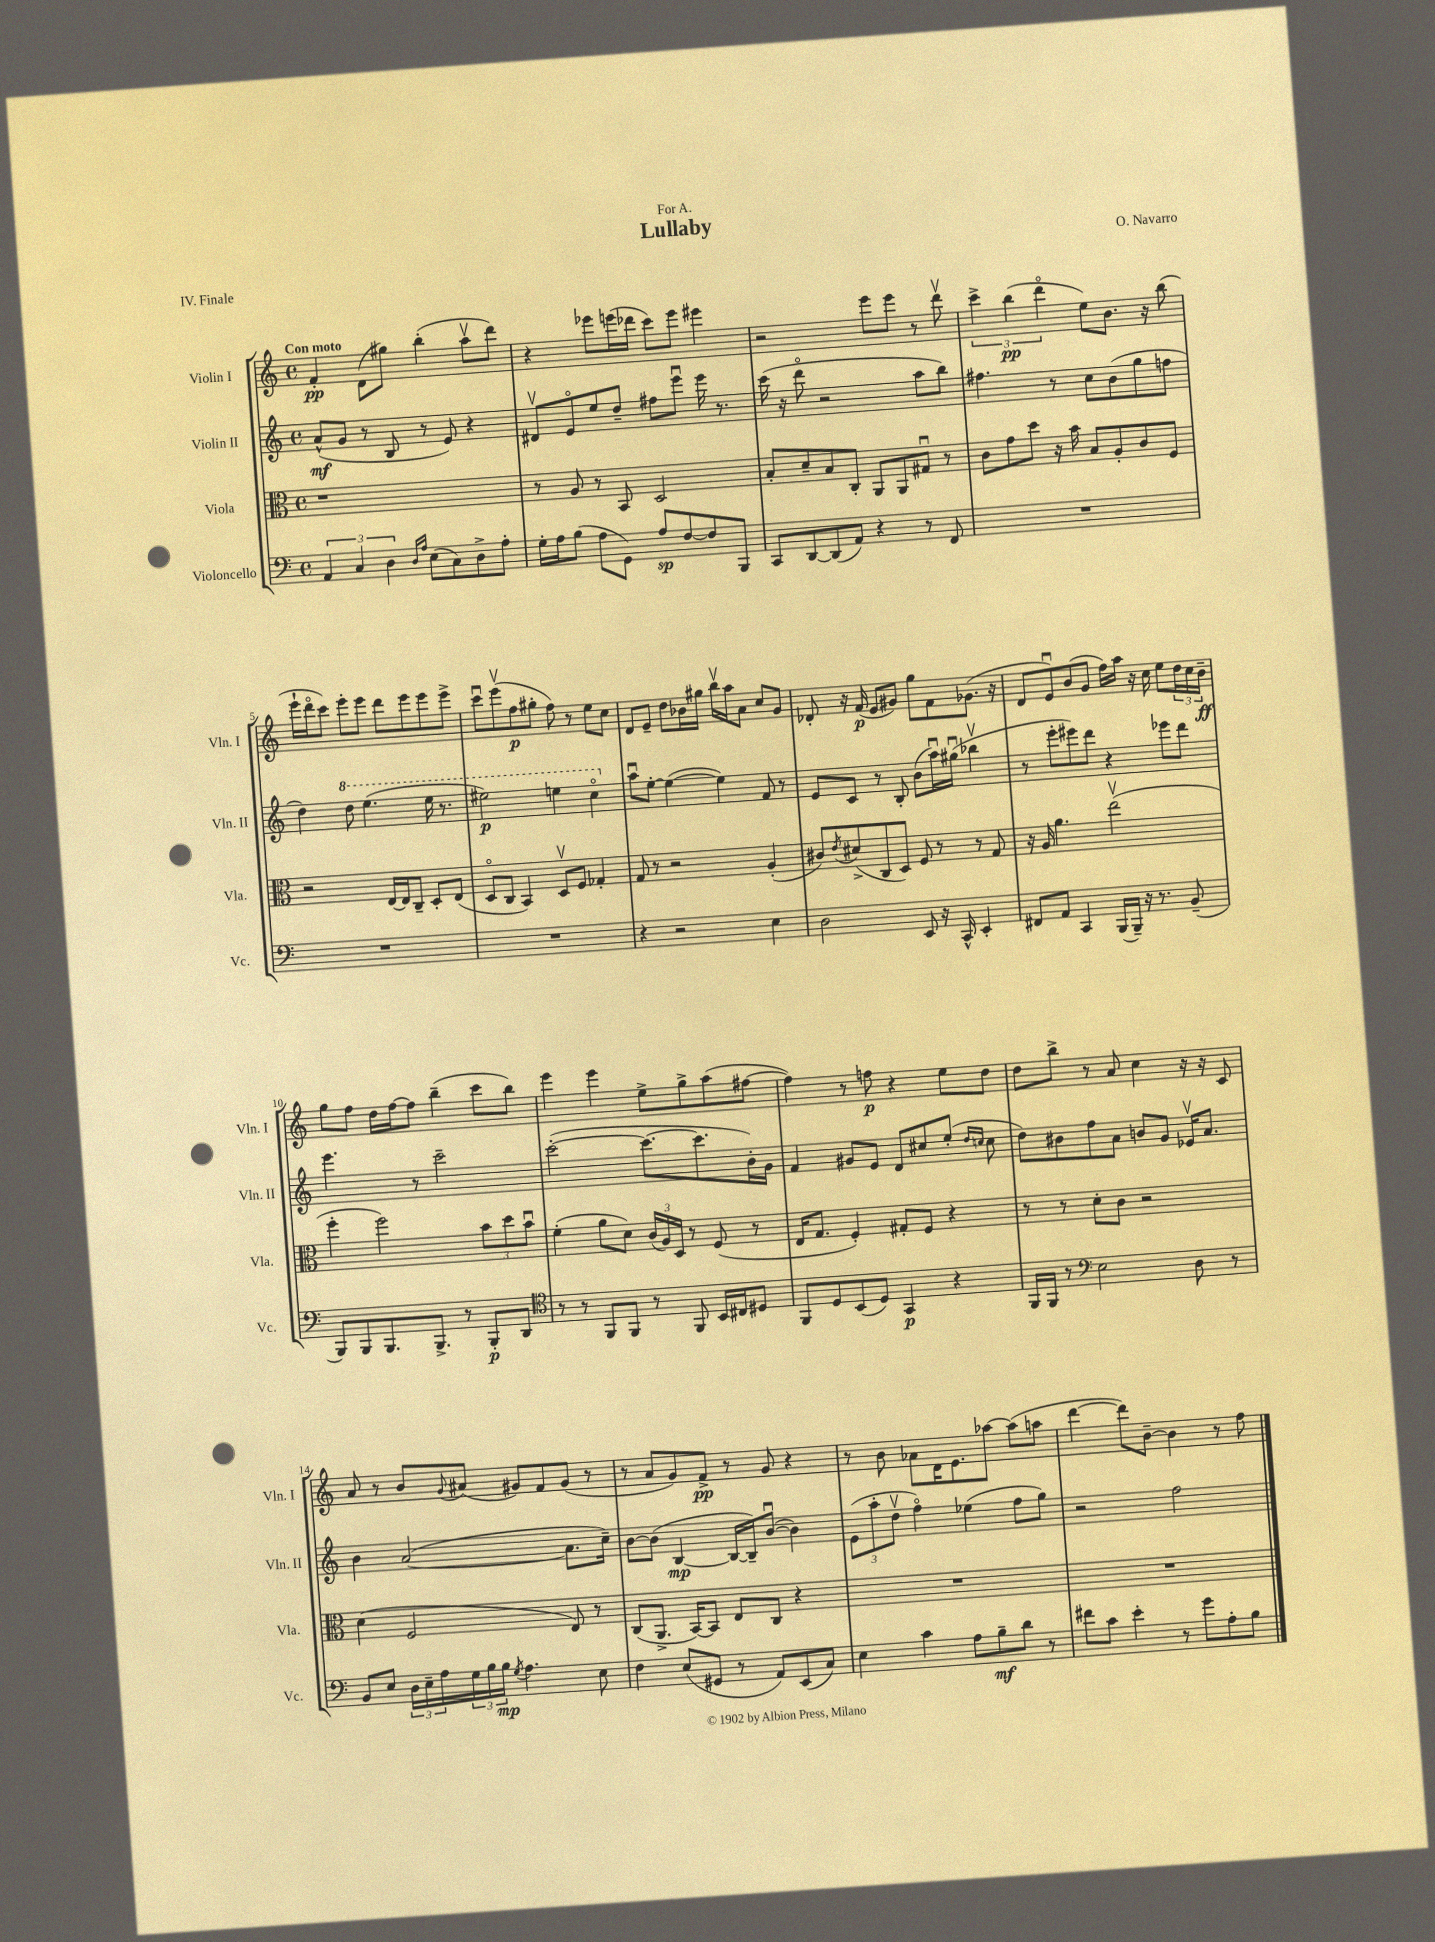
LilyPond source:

\header { title = "Lullaby" composer = "O. Navarro" dedication = "For A." piece = "IV. Finale" }
<<
\new StaffGroup <<
\new Staff = "s0" \with { instrumentName = "Violin I" shortInstrumentName = "Vln. I" } {
    \clef treble \key c \major \defaultTimeSignature \time 4/4 \tempo "Con moto"
    f'4-.\pp d'8( gis''8) b''4-.( a''8\upbow d'''8) |
    r4 ees'''8 e'''16( des'''16 c'''8) e'''8 eis'''4 |
    r2 e'''8 e'''8 r8 d'''8\upbow |
    \tuplet 3/2 { c'''4-> b''4\pp( d'''4\flageolet } e''8) b'8. r16 b''8( |
    e'''16-! d'''16\flageolet c'''8) e'''8-. e'''8 d'''8 e'''8 e'''8 e'''8-> |
    c'''8\downbow e'''8\upbow( f''8\p gis''8-. f''8) r8 e''8 c''8 |
    d'8 e'8-- d''8 bes'16 gis''16 b''16\upbow a''16 a'8 c''8 g'8 |
    des'8-. r16 f'16\p( e'8 gis'8) g''8 f'8 ges'8.( r16 |
    d'8 e'8\downbow) b'8( g'8 f''16) a''16 r16 c''16 e''8 \tuplet 3/2 { d''16 c''16 b'16--\ff } |
    g''8 f''8 d''16 f''16~ f''8 b''4--( c'''8 b''8) |
    e'''4 e'''4 e''8-> g''8-> a''8( fis''8~ |
    fis''4) r8 f''8\p r4 e''8 d''8 |
    d''8 b''8-> r8 a'8 c''4 r16 r16 c'8 |
    a'8 r8 b'8 \appoggiatura { g'8 } ais'8( gis'8) f'8 gis'8( r8 |
    r8 a'8 g'8) f'8->\pp r8 g'8 r4 |
    r8 b'8 aes'8 d'16 e'8. aes''8~ aes''8( a''8 |
    d'''4~ d'''8) b'8~-- b'4 r8 f''8 \bar "|." |
}
\new Staff = "s1" \with { instrumentName = "Violin II" shortInstrumentName = "Vln. II" } {
    \clef treble \key c \major \defaultTimeSignature \time 4/4
    a'8-^\mf( g'8 r8 b8 r8 e'8) r4 |
    dis'8\upbow e'8\flageolet e''8 d''8-- fis''8 e'''8\downbow e'''16 r8. |
    c'''16( r16 d'''8\flageolet r2 a''8 b''8) |
    fis''4. r8 c''8 b'8( g''8 f''8 |
    d''4) \ottava #1 d'''8 e'''4.( e'''16 r8. |
    eis'''2\p) e'''4 c'''4\flageolet \ottava #0 |
    a''8\downbow e''8~-. e''4~( e''4) f'8 r8 |
    e'8 c'8 r8 b8-. b'8( a''16\downbow) gis''16\downbow( bes''4\upbow |
    r8 e'''8-. eis'''8) d'''8 r4 ees'''8 d'''8 |
    e'''4. r8 c'''2-- |
    c'''2~-.( c'''8.~ c'''8. b'16-.) g'16 |
    f'4 gis'8 e'8 d'8 cis''8 e''8-.( \grace { d''16 c''16 } c''8 |
    d''8) bis'8 f''8 a'8 b'8 g'8 ees'16\upbow a'8. |
    b'4 a'2~( a'8. c''16--) |
    b'8~ b'8( b4~\mp b16~ b16--) b'8~\downbow( b'4) |
    \tuplet 3/2 { e'8( a''8-. d''8\upbow } f''4\flageolet) ees''4( f''8 g''8) |
    r2 f''2 \bar "|." |
}
\new Staff = "s2" \with { instrumentName = "Viola" shortInstrumentName = "Vla." } {
    \clef alto \key c \major \defaultTimeSignature \time 4/4
    r1 |
    r8 a8 r8 b,8 d2 |
    b8-. d'8-- b8 c8-. a,8 a,8 gis8\downbow r8 |
    c'8 g'8 d''8 r16 b'16 b8 a8-. c'8 f8 |
    r2 e16~ e16 c8-- d8-. e8( |
    d8\flageolet c8 b,4) d8\upbow f8 ges4-. |
    g8 r8 r2 a4-.( |
    cis'8) \acciaccatura { e'8 } dis'8->( c8 d8) f8 r8 r8 g8 |
    r16 a16 a'4. e''2\upbow( |
    f''4-. f''2) \tuplet 3/2 { b'8 d''8 b'8\downbow } |
    f'4-.( a'8 d'8) \tuplet 3/2 { c'16( a16) d16 } r8 f8( r8 |
    e16 g8. f4-.) gis8-. f8 r4 |
    r8 r8 d'8-. c'8 r2 |
    d'4( f2 e8) r8 |
    c8( a,8.-> b,16~) b,8 e8 c8 r4 |
    R1 |
    R1 \bar "|." |
}
\new Staff = "s3" \with { instrumentName = "Violoncello" shortInstrumentName = "Vc." } {
    \clef bass \key c \major \defaultTimeSignature \time 4/4
    \tuplet 3/2 { a,4 c4 d4 } \grace { d16 a16 } e8( c8) d8-> a8-. |
    g16-. a16 b8( a8 g,8) a8\sp f8~ f8 b,,8 |
    c,8 d,8~ d,8( a,8) r4 r8 f,8 |
    R1 |
    R1 |
    R1 |
    r4 r2 e4 |
    d2 e,8 r16 c,16-^ e,4-. |
    fis,8 a,8 c,4 b,,16( b,,16--) r16 r8. b,8--( |
    b,,8) b,,8 b,,8. b,,8.-> r8 b,,8-.\p d,8 |
    \clef tenor r8 r8 f,8 f,8 r8 f,8 b,16 cis16 dis8 |
    f,8 d8 b,8( d8) g,4\p r4 |
    f,16 f,16 r8 \clef bass e2 d8 r8 |
    b,8 e8 \tuplet 3/2 { d16 e16-- a16 } \tuplet 3/2 { g16 b16 b16\mp } \acciaccatura { g8 } a4. e8 |
    f4 e8( gis,8 r8 a,8) e,8( c8) |
    e4 c'4 a8 b8--\mf d'8 r8 |
    fis'8 c'8 e'4-. r8 g'8 a8-. b8 \bar "|." |
}
>>
>>
